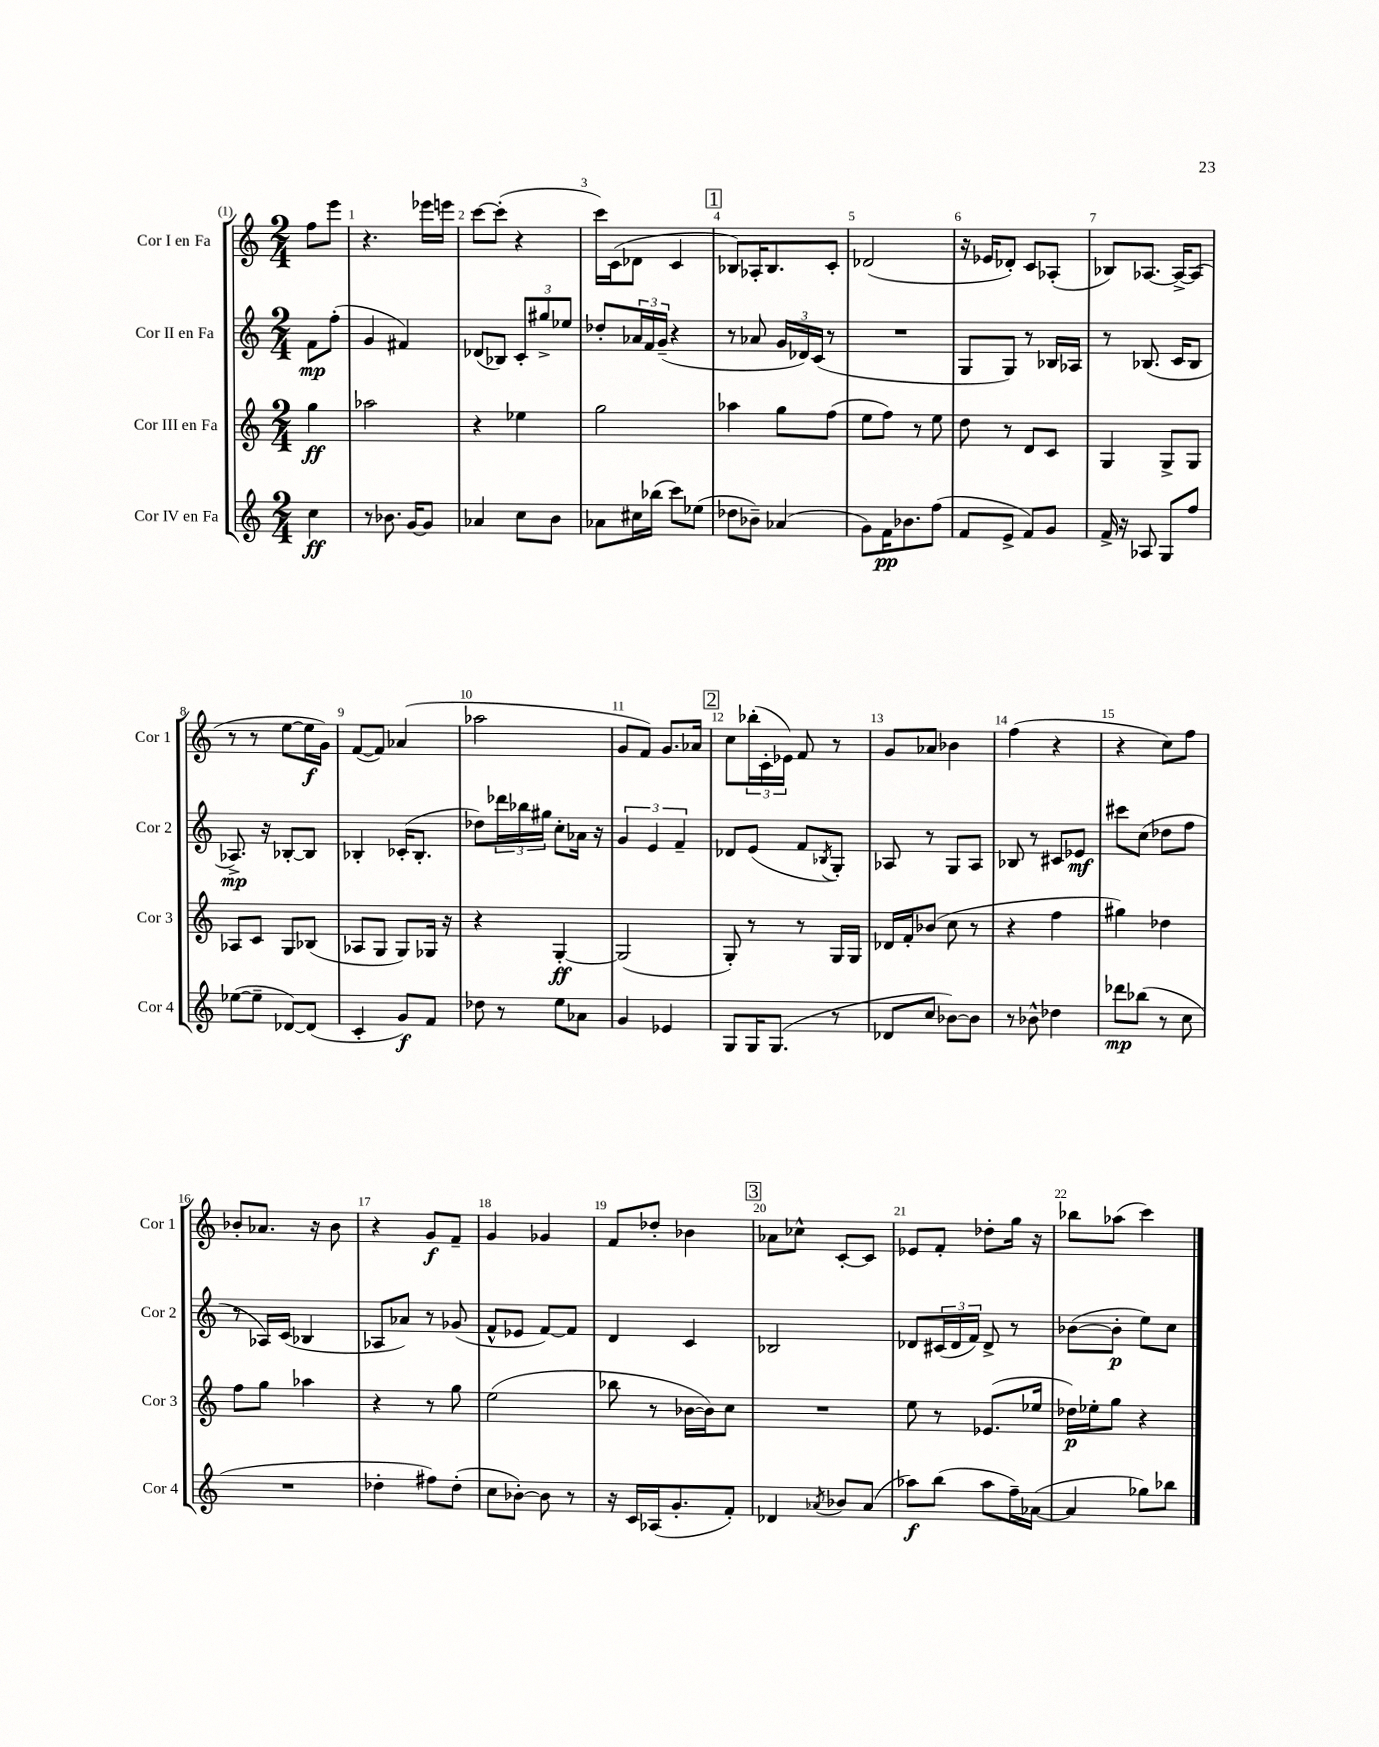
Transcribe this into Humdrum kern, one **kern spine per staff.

**kern	**kern	**kern	**kern
*staff4	*staff3	*staff2	*staff1
*clefG2	*clefG2	*clefG2	*clefG2
*k[]	*k[]	*k[]	*k[]
*M2/4	*M2/4	*M2/4	*M2/4
4cc\	4gg\	8f\L	8ff\L
.	.	(8ff'\J	8eee\J
=	=	=	=
8r	2aa-\	4g/	4.r
8.b-\	.	.	.
.	.	4f#/)	.
[16g/LK	.	.	.
8g/]J	.	.	16eee-\LL
.	.	.	16eee\JJ
=	=	=	=
4a-/	4r	(8d-/L	[8ccc\L
.	.	8B-/J)	(8ccc'\]J
8cc\L	4ee-\	12c'/L	4r
.	.	12gg#^/	.
8b\J	.	.	.
.	.	12ee-/J	.
=	=	=	=
8a-\L	2gg\	8dd-'/L	16ccc\LL)
.	.	.	(16c\J
16cc#\L	.	24a-/L	8d-\J
.	.	24f/	.
(16bb-\JJ	.	.	.
.	.	(24g~/JJ	.
8ccc\L)	.	4r	4c/
(8ee-\J	.	.	.
=	=	=	=
8dd-\L	4aa-\	8r	8B-/L)
8b-~\J)	.	8a-/	16A-'/K
.	.	.	8.B-/
(4a-/	8gg\L	24g/LL	.
.	.	24d-/)	.
.	.	(24c/JJ	.
.	(8ff\J	8r	8c'/J
=	=	=	=
8g\L)	8ee\L	2r	(2d-/
16f\K	8ff\J)	.	.
8.b-\	.	.	.
.	8r	.	.
(8ff\J	8ee\	.	.
=	=	=	=
8f/L	8dd\	8G/L	16r
.	.	.	16e-/LK
8e^/J	8r	8G/J)	8d-'/J)
8f/L)	8d/L	8r	8c/L
8g/J	8c/J	16B-/LL	(8A-'/J
.	.	16A-/JJ	.
=	=	=	=
16f^/	4G/	8r	8B-/L)
16r	.	.	.
8A-/	.	(8.B-/	[8.A-/J
8G/L	8G^/L	.	.
.	.	16c/LK	16A-^/_LK
8ff/J	8G/J	8B-/J	(8A-/]J
=	=	=	=
([8ee-\L	8A-/L	8.A-^/)	8r
8ee-~\]J	8c/J	.	8r
.	.	16r	.
[8d-/L)	8G/L	[8B-'/L	[8ee\L
(8d-/]J	(8B-/J	8B-/]J	16ee\]L
.	.	.	16g\JJ)
=	=	=	=
4c'/	8A-/L	4B-'/	([8f/L
.	8G/J	.	8f/]J)
8g/L)	8G/L)	(16c-'/LK	(4a-/
.	.	8.B-'/J	.
8f/J	16G-/Jk	.	.
.	16r	.	.
=	=	=	=
8dd-\	4r	8dd-\L)	2aa-\
8r	.	24ddd-\L	.
.	.	24bb-\	.
.	.	24gg#\JJ	.
8ee\L	[4G'/	8cc'\L	.
8a-\J	.	16a-\Jk	.
.	.	16r	.
=	=	=	=
4g/	(2G/]	6g/	8g/L
.	.	.	8f/J)
.	.	6e/	.
4e-/	.	.	8.g/L
.	.	6f~/	.
.	.	.	16a-/Jk
=	=	=	=
8G/L	8G'/)	8d-/L	8cc\L
16G/K	8r	(8e/J	(24bb-'\L
.	.	.	24c'\
(8.G/J	.	.	.
.	.	.	24e-\JJ)
.	8r	8f/L	8f/
.	.	8qB-/	.
8r	16G/LL	8G'/J)	8r
.	16G/JJ	.	.
=	=	=	=
8d-/L	16d-/LL	8A-/	8g/L
.	16f'/J	.	.
8cc/J	(8b-/J	8r	8a-/J
[8b-\L)	8cc\	8G/L	4b-\
8b-\]J	8r	8A-/J	.
=	=	=	=
8r	4r	8B-/	(4ff\
8b-^^\	.	8r	.
4dd-\	4ff\	8c#/L	4r
.	.	8e-/J	.
=	=	=	=
8ddd-\L	4gg#\)	8ccc#\L	4r
(8bb-\J	.	(8cc\J	.
8r	4dd-\	8dd-\L	8cc\L)
8cc\	.	8ff\J	8ff\J
=	=	=	=
2r	8ff\L	8r	8b-'/L
.	8gg\J	16A-/LL)	8.a-/J
.	.	(16c/JJ	.
.	4aa-\	4B-/	.
.	.	.	16r
.	.	.	8b-\
=	=	=	=
4dd-'\	4r	8A-/L	4r
.	.	8a-/J)	.
8ff#\L)	8r	8r	8g/L
(8dd-'\J	8gg\	(8g-/	8f~/J
=	=	=	=
8cc\L	(2ee\	8f^^/L	4g/
[8b-'\J)	.	8e-/J	.
8b-\]	.	[8f/L)	4g-/
8r	.	8f/]J	.
=	=	=	=
16r	8bb-\	4d/	8f/L
16c/LL	.	.	.
(16A-/J	8r	.	8dd-'/J
8.g'/	.	.	.
.	[16b-\LL	4c/	4b-\
.	16b-\]J)	.	.
8f'/J)	8cc\J	.	.
=	=	=	=
4d-/	2r	2B-/	8a-\L
.	.	.	8cc-^^\J
8qa-/	.	.	.
8b-/L	.	.	[8c'/L
(8a-/J	.	.	8c/]J
=	=	=	=
8aa-\L)	8ee\	8d-/L	8e-/L
(8bb\J	8r	(24c#/L	8f'/J
.	.	24d-/	.
.	.	24f/JJ)	.
8aa-\L	(8.e-/L	8d-^/	8dd-'\L
16ff~\L)	.	8r	16gg\Jk
([16a-\JJ	16ee-/Jk	.	16r
=	=	=	=
4a-/]	16dd-\LL)	([8b-\L	8bb-\L
.	16ee-'\J	.	.
.	8gg\J	8b-'\]J	(8aa-\J
8gg-\L)	4r	8ee\L)	4ccc\)
8bb-\J	.	8cc\J	.
==	==	==	==
*-	*-	*-	*-
